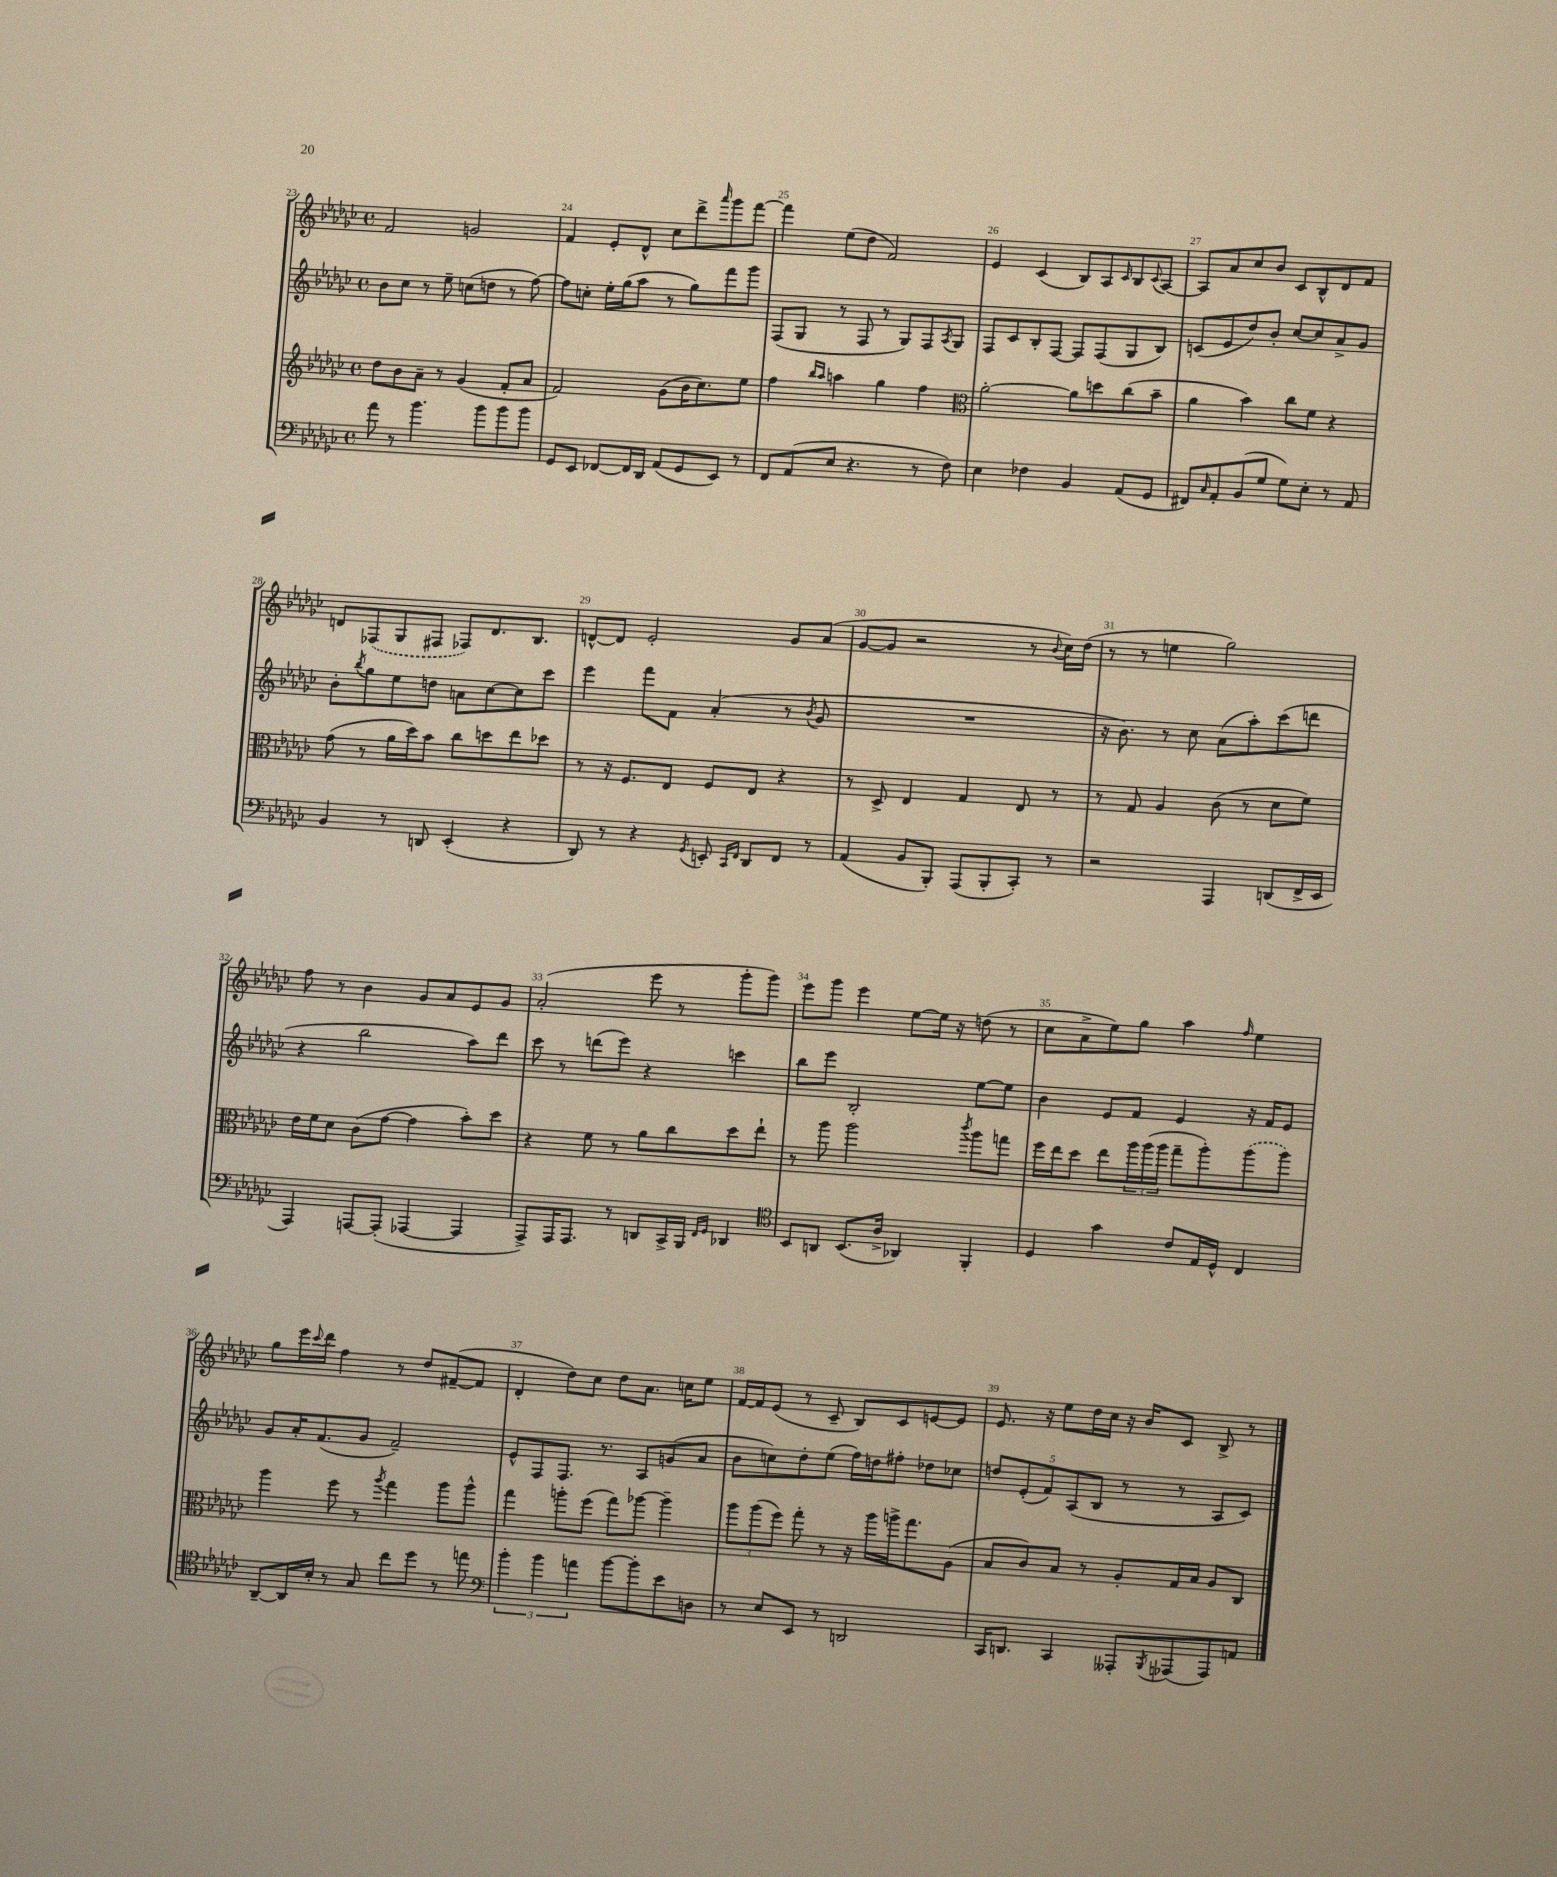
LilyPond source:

<<
\new StaffGroup <<
\new Staff = "s0" {
    \clef treble \key ges \major \defaultTimeSignature \time 4/4
    f'2 g'2 |
    f'4 ees'8-. des'8-^ ces''8 des'''8-> \grace { aes'''16 } ges'''8 f'''8~ |
    f'''4 ees''8( des''8 f'2) |
    ees'4 ces'4( bes8) aes8 \grace { ces'16 } bes8 \appoggiatura { ces'8 } aes8~ |
    aes8 aes'8 ces''8 bes'8 ces'8 bes8-^ des'8 f'8 |
    d'8 \once \slurDashed fes8( ges8 fis8 fes8) d'8. bes8. |
    d'8~-^ d'8 ees'2-. ges'8 aes'8( |
    ges'8~ ges'8 r2 r8 \appoggiatura { bes'8 } ces''16) des''16( |
    r8 r8 e''4 ges''2) |
    f''8 r8 bes'4 ges'8 aes'8 ees'8 ges'8 |
    aes'2-.( ees'''8 r8 ges'''8-. ges'''8) |
    ees'''8 ges'''8 ees'''4 ees''8~ ees''16 r16 d''8( r8 |
    ces''8 aes'8-> ees''8) ges''8 aes''4 \grace { f''16 } ees''4 |
    ges''8 ees'''16 \appoggiatura { ces'''8 } des'''16 f''4 r8 des''8 fis'8~--( fis'8 |
    des'4-. des''8) ces''8 des''8 aes'8. c''16 ees''8 |
    f'16~ f'16 ees'8( r8 ces'8-- bes8) ces'8 e'8~ e'8 |
    ees'8. r16 ees''8 des''16 ces''16 r16 bes'16 ces'8 bes8-> r8 \bar "|." |
}
\new Staff = "s1" {
    \clef treble \key ges \major \defaultTimeSignature \time 4/4
    bes'8 ces''8 r8 ees''8-- c''8( d''8 r8 f''8~) |
    f''8 c''8-. ees''16-. ges''16( aes''8 r8 ges''8) f'''8 ges'''8 |
    f8( ges8 r8 f8 r8 ges8) f8 \acciaccatura { aes8 } ges8 |
    f8 ces'8 bes8-. f8~ f8 f8( ges8 bes8) |
    c'8( ees'8 des''8) bes'8-. ces''8~ ces''8 aes'8-> ges'8 |
    bes'8-. \acciaccatura { bes''8 } ges''8 ees''8 d''8 a'8 ces''8~ ces''8 ces'''8 |
    ees'''4 f'''8 f'8 aes'4-.( r8 \acciaccatura { bes'8 } ges'8 |
    R1 |
    r16 bes'8.) r8 ces''8 aes'8( aes''8-.) ces'''8( d'''8 |
    r4 bes''2 aes''8) des'''8 |
    ces'''8 r8 d'''8( ees'''8) r4 c'''4 |
    bes''8 ees'''8 bes2-. ees''8~ ees''8 |
    bes'4 ees'8 f'8 ees'4 r16 f'16 ees'8 |
    ges'8 aes'16-. f'8.( ges'8 f'2--) |
    ees'8-^ f8 f8. r8. aes8 g'8( aes'8 |
    bes'8 c''8) des''8-. ees''8( f''16) d''16 fis''8-. des''8 ces''8 |
    \tuplet 5/4 { d''8 ees'8-.( f'8) aes8( bes8 } r8 r8 aes8 ces'8) \bar "|." |
}
\new Staff = "s2" {
    \clef treble \key ges \major \defaultTimeSignature \time 4/4
    des''8 bes'8 aes'8-- r8 ges'4( f'8-. aes'8 |
    f'2) ges'8( bes'16 ces''8.) ees''8 |
    f''4 \grace { bes''16 aes''16 } a''4 ges''4 f''4 |
    \clef alto aes'2~-. aes'8 d''8 ces''8( bes'8-- |
    aes'4 bes'4) ces''8 f'8 r4 |
    ges'8( r8 aes'16 des''16) bes'8 ces''8 d''8 ees''8 des''8 |
    r8 r16 f8. ees8 f8 ees8 r4 |
    r8 des8-> ees4 ges4 ees8 r8 |
    r8 ges8 aes4 ces'8( r8 des'8 f'8) |
    ees'16 f'16 des'8 ces'8( ges'8~ ges'4 bes'8-.) des''8 |
    r4 f'8 r8 aes'8 ces''8 des''8 ees''8-! |
    r8 aes''8 aes''2 \acciaccatura { ces'''8 } aes''8 g''8 |
    f''16 ees''16 des''8 ees''8 \tuplet 3/2 { aes''16 aes''16( aes''16 } ges''8-- aes''8-.) \once \slurDashed aes''8( aes''8) |
    aes''4 f''8 r8 \acciaccatura { aes''8 } ges''4 aes''8 aes''8-^ |
    ges''4 a''8-. f''8( ges''8) aes''8~ aes''4-- |
    \tuplet 3/2 { aes''8 aes''8( f''8) } ges''8-. r8 r16 aes''16 a''16-> ges''8. aes8( |
    bes8 ces'8) bes8 r8 aes8-. ges16 bes16 aes8 ces8 \bar "|." |
}
\new Staff = "s3" {
    \clef bass \key ges \major \defaultTimeSignature \time 4/4
    aes'8 r8 bes'4. bes'8 bes'8 bes'8 |
    ges,8 ees,8 fes,8~ fes,16 des,16 aes,8( ges,8 ees,8) r8 |
    f,8 aes,8( ees8 r4. r8 f8) |
    ees4 fes4 bes,4 aes,8( ges,8 |
    fis,8) \grace { ces16 } aes,8-. bes,8( ges8 ges8) ees8-. r8 aes,8 |
    bes,4 r8 d,8 ees,4-.( r4 |
    des,8) r8 r4 \acciaccatura { ges,8 } e,8-. \grace { ces,16 f,16 } des,8 f,8 r8 |
    aes,4( bes,8 bes,,8-.) aes,,8( bes,,8-. ces,8-.) r8 |
    r2 aes,,4 d,8( f,16-> ees,16 |
    aes,,4) a,,8~ a,,8-.( aes,,4~ aes,,4 |
    aes,,8->) aes,,16 aes,,8. r8 d,8 ces,16-> bes,,16 \grace { f,16 ges,16 } des,4 |
    \clef tenor bes,8 a,8 bes,8.( aes16-> aes,4) f,4-. |
    des4 ges'4 ces'8 ees16 des16-^ ces4 |
    aes,8~-- aes,16 bes16-. r8 ges8 ces''8 des''8 r8 e''8 |
    \clef bass \tuplet 3/2 { bes'4-. bes'4 a'4 } bes'8~ bes'8-. ees'8 d8 |
    r8 ees8 ees,8 r8 d,2 |
    ces,16 d,8. ces,4 aeses,,8-. \acciaccatura { bes,,8 } aes,,8( aes,,8) a,8 \bar "|." |
}
>>
>>
\layout { \context { \Score currentBarNumber = #23 \override BarNumber.break-visibility = ##(#f #t #t) barNumberVisibility = #all-bar-numbers-visible } }
